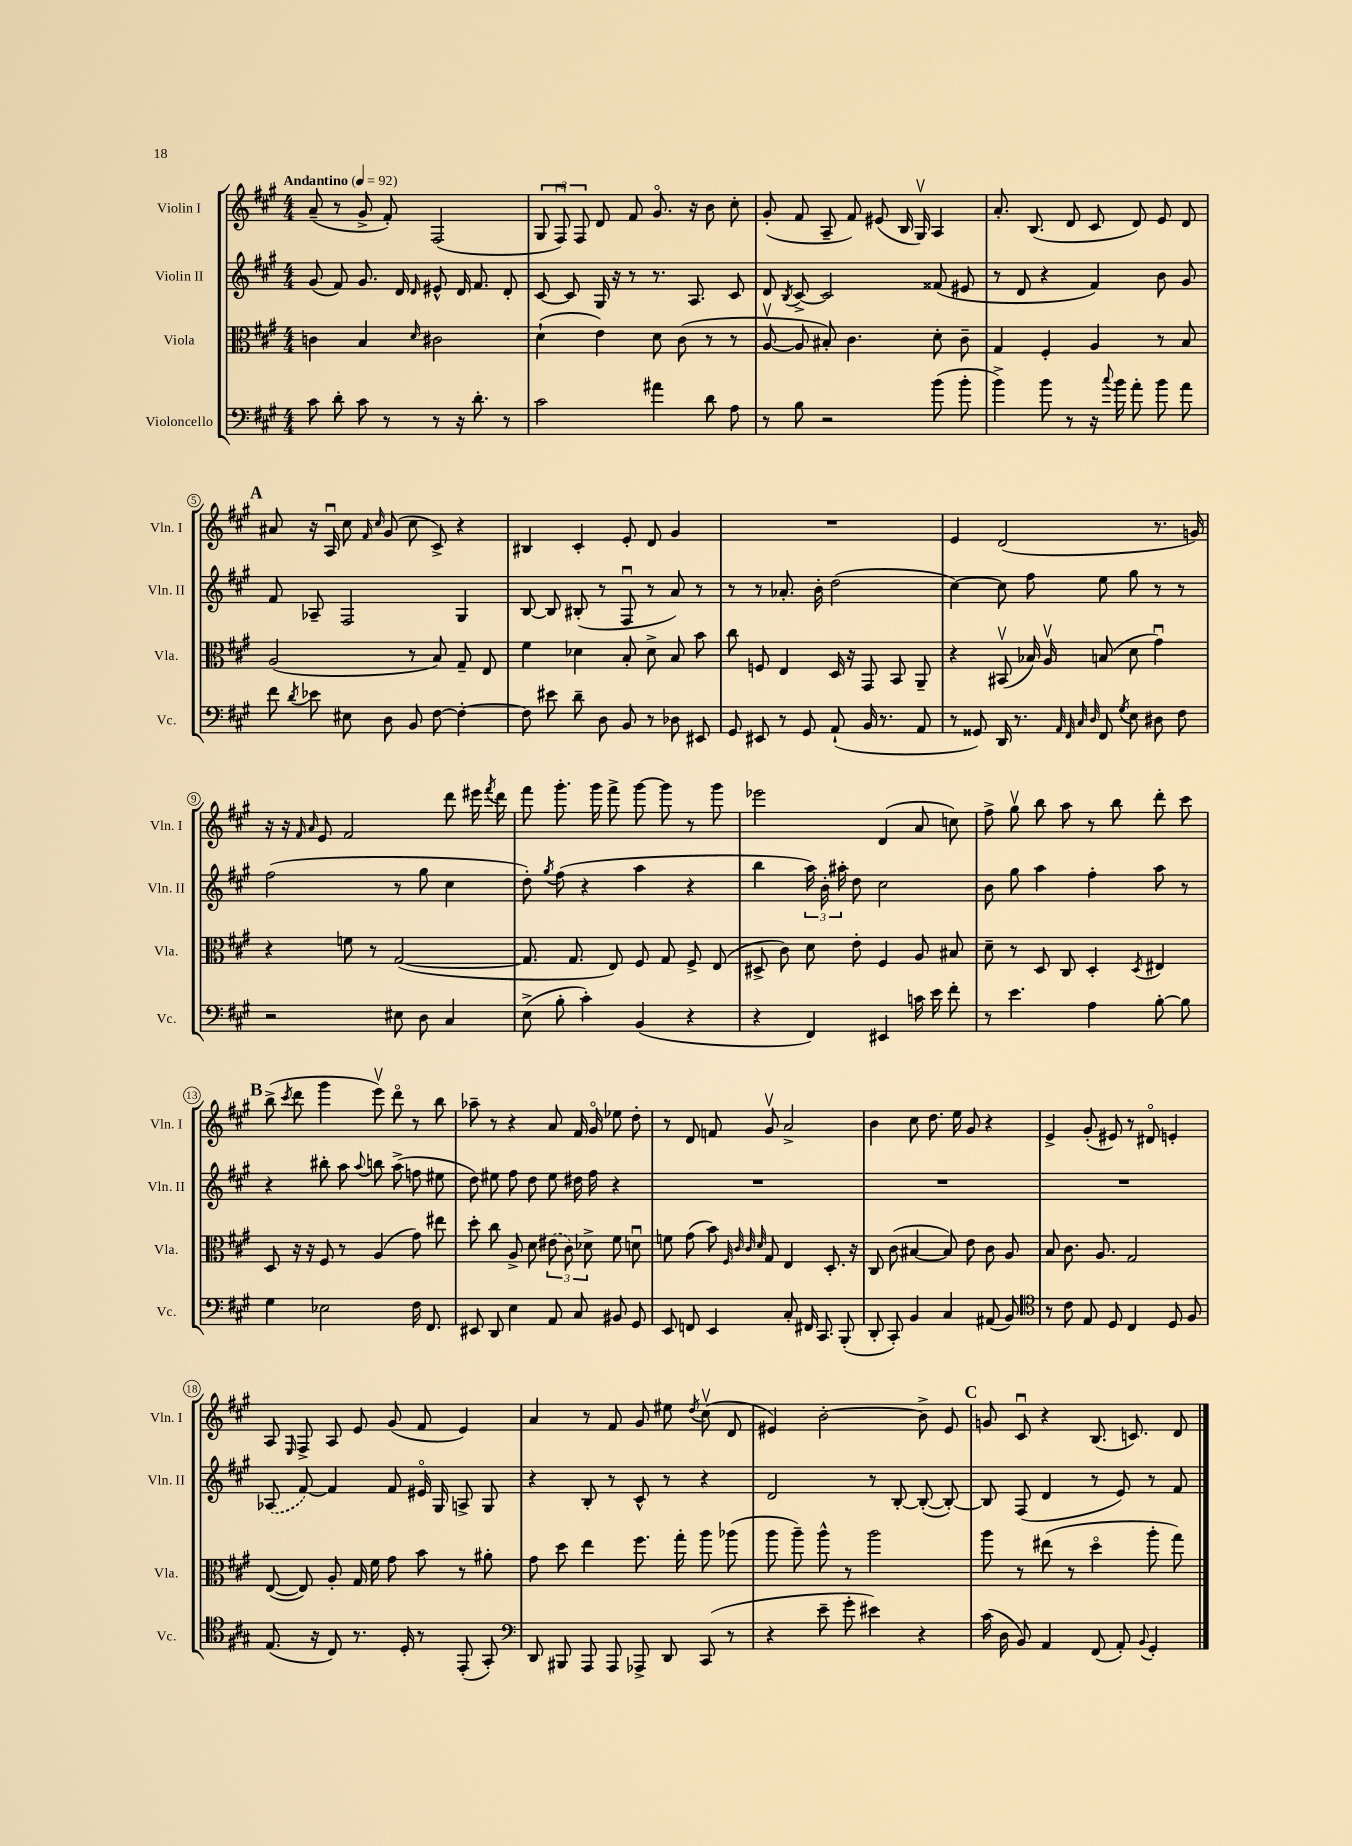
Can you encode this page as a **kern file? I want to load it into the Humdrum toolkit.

**kern	**kern	**kern	**kern
*part4	*part3	*part2	*part1
*staff4	*staff3	*staff2	*staff1
*I"Violoncello	*I"Viola	*I"Violin II	*I"Violin I
*I'Vc.	*I'Vla.	*I'Vln. II	*I'Vln. I
*clefF4	*clefC3	*clefG2	*clefG2
*k[f#c#g#]	*k[f#c#g#]	*k[f#c#g#]	*k[f#c#g#]
*M4/4	*M4/4	*M4/4	*M4/4
*MM92	*MM92	*MM92	*MM92
=1	=1	=1	=1
!	!	!	!LO:TX:a:B:t=Andantino
8c#\	4cn\	(8g#/	(8a~/
8d'\	.	8f#/)	8r
8c#\	4B/	8.g#/	8g#^/
8r	.	.	8f#'/)
.	.	16d/	.
.	16qqd/	16qqd/	.
8r	2c#X\	8e#X^^/	(2F#/
16r	.	16d/	.
8.d'\	.	8.f#/	.
8r	.	8d'/	.
=2	=2	=2	=2
2c#\	(4d`\	[8c#/	12G#/
.	.	.	12F#u/)
.	.	8c#/]	.
.	.	.	12F#/
.	4e\)	16G#/	8d/
.	.	16r	.
.	.	8r	8f#/
4a#X\	8d\	8.r	8.g#/
.	(8c#\	.	.
.	.	8.A/	16r
8d\	8r	.	8b\
8A\	8r	8c#/	8cc#'\
=3	=3	=3	=3
8r	[8Av/	8d/	(8g#'/
.	.	8qB/	.
8B\	8A/]	[8c#^/	8f#/
2r	8B#X'/)	2c#/]	8A~/
.	4.c#\	.	8f#/)
.	.	.	(8e#X/
.	.	.	16B/
.	.	.	16G#v/)
(8b\	8d'\	(8f##X/	4A/
8b'\	8c#~\	8e#X/	.
=4	=4	=4	=4
4b^\)	4G#/	8r	8.a'/
.	.	8d/	.
.	.	.	(8.B/
8b\	4F#'/	4r	.
8r	.	.	8d/
16r	4A/	4f#/)	8c#/
8qqcc#/	.	.	.
16b\	.	.	.
8a'\	.	.	8d/)
8b\	8r	8b\	8e/
8a\	8B/	8g#/	8d/
!!LO:LB:g=z
!!LO:REH:place=s1:t=A
=5	=5	=5	=5
8f#\	(2A/	8f#/	8a#X/
8qd/	.	.	.
8e-X\	.	8A-X~/	16r
.	.	.	16Au/
8E#X\	.	2F#/	8cc#\
.	.	.	16qqf#/
.	.	.	16qqcc#/
8D\	.	.	(8g#/
8BB/	8r	.	8cc#\
[8F#\	8B/)	.	8c#^/)
4F#'\_	8G#~/	4G#/	4r
.	8E/	.	.
=6	=6	=6	=6
8F#\]	4f#\	[8B/	4B#X/
8e#X\	.	8B/]	.
8d~\	4d-X\	(8B#X'/	4c#'/
8D\	.	8r	.
8BB/	8B'/	8F#u/	8e'/
8r	8d-^\	8r	8d/
8D-X\	8B/	8a/)	4g#/
8EE#X/	8b\	8r	.
=7	=7	=7	=7
8GG#/	8cc#\	8r	1r
8EE#X/	8Fn/	8r	.
8r	4E/	8.a-X'/	.
8GG#/	.	.	.
.	.	16b'\	.
(8AA`/	16D/	(2dd\	.
.	16r	.	.
16BB/	8GG#/	.	.
8.r	.	.	.
.	8BB/	.	.
8AA/	8AA~/	.	.
=8	=8	=8	=8
8r	4r	[4cc#\)	4e/
8GG##X/)	.	.	.
16DD/	(8BB#Xv/	8cc#\]	(2d/
8.r	.	.	.
.	16B-X/)	8ff#\	.
.	16Av/	.	.
32qqAA/	.	.	.
32qqFF#/	.	.	.
32qqC#/	.	.	.
32qqD/	.	.	.
8FF#/	(8Bn/	8ee\	.
8qG#/	.	.	.
8E\	8d\	8gg#\	.
8D#X\	4g#u\)	8r	8.r
8F#\	.	8r	.
.	.	.	16gn/)
!!LO:LB:g=z
=9	=9	=9	=9
2r	4r	(2ff#\	16r
.	.	.	16r
.	.	.	16qqf#/
.	.	.	16qqa/
.	.	.	8e/
.	8fn\	.	2f#/
.	8r	.	.
8E#X\	([2G#/	8r	.
8D\	.	8gg#\	.
4C#/	.	4cc#\	8ddd\
.	.	.	16eee#X\
.	.	.	8qfff#/
.	.	.	16ddd\
=10	=10	=10	=10
(8E^\	8.G#/]	8dd'\)	8fff#\
.	.	8qgg#/	.
8B'\	.	(8ff#\	8.ggg#'\
.	8.G#/	.	.
4c#'\)	.	4r	.
.	.	.	16ggg#\
.	8E/)	.	8fff#^\
(4BB/	8F#/	4aa\	[8ggg#\
.	8G#/	.	8ggg#\]
4r	8F#^/	4r	8r
.	(8E/	.	8ggg#\
=11	=11	=11	=11
4r	8D#X^/	4bb\	2eee-X\
.	8c#\)	.	.
4FF#/)	8d\	24aa\)	.
.	.	24b'\	.
.	.	24aa#X'\	.
.	8e'\	8dd\	.
4EE#X/	4F#/	2cc#\	(4d/
16cn\	8A/	.	8a/
16e\	.	.	.
8f#'\	8B#X/	.	8ccn\)
=12	=12	=12	=12
8r	8d~\	8b\	8ff#^\
4.e\	8r	8gg#\	8gg#v\
.	8D/	4aa\	8bb\
.	8C#/	.	8aa\
4A\	4D'/	4ff#'\	8r
.	.	.	8bb\
.	8qD/	.	.
[8B'\	4E#X/	8aa\	8ddd'\
8B\]	.	8r	8ccc#\
!!LO:LB:g=z
!!LO:REH:place=s1:t=B
=13	=13	=13	=13
4G#\	8D/	4r	(8bb^\
.	.	.	8qccc#/
.	16r	.	8ddd\
.	16r	.	.
2E-X\	8F#/	8bb#X'\	4ggg#\
.	8r	8aa\	.
.	.	8qqaa/	.
.	(4A/	8bbn\	8eeev\)
.	.	(8aa^\	8ddd\
16F#\	8g#\)	8ffn\	8r
8.FF#/	.	.	.
.	8ee#X\	8ee#X\	8bb\
=14	=14	=14	=14
8EE#X/	8dd'\	8dd\)	8aa-X~\
8DD/	8cc#\	8ee#X\	8r
4E\	8A^/	8ff#\	4r
.	8d\	8dd\	.
8AA/	(12e#X\	8ee#\	8a/
.	12c#\)	.	.
8C#/	.	16dd#X\	16f#/
.	12d-X^\	.	.
.	.	16ff#\	16g#/
8BB#X/	8f#\	4r	8ee-X\
8GG#/	8dnu\	.	8dd'\
=15	=15	=15	=15
8EE/	8fn\	1r	8r
8FFn/	(8g#\	.	8d/
4EE/	8b\)	.	8fn/
.	32qqF#/	.	.
.	32qqc#/	.	.
.	32qqc#/	.	.
.	32qqd/	.	.
.	8G#/	.	8g#v/
8C#'/	4E/	.	2a^/
16FF#X/	.	.	.
8.CC#/	.	.	.
.	8.D'/	.	.
(8BBB'/	.	.	.
.	16r	.	.
=16	=16	=16	=16
8DD'/	8C#/	1r	4b\
8CC#'/)	(8c#\	.	.
4BB/	[4B#X/	.	8cc#\
.	.	.	8.dd\
4C#/	8B#/])	.	.
.	.	.	16ee\
.	8e\	.	8g#/
(8AA#X/	8c#\	.	4r
8BB/)	8A/	.	.
=17	=17	=17	=17
*clefC4	*	*	*
8r	8B/	1r	4e^/
8c#\	8.c#\	.	.
8E/	.	.	(8g#'/
.	8.A/	.	.
8D/	.	.	8e#X/)
4C#/	2G#/	.	8r
.	.	.	8d#X/
8D/	.	.	4en'/
8F#/	.	.	.
!!LO:LB:g=z
=18	=18	=18	=18
(8.E/	([8E/	(8A-X/	8A/
.	.	.	16qqE/
.	8E/])	[8f#/)	8F#^/
16r	.	.	.
8C#/)	8A'/	4f#/]	8A/
8.r	16G#/	.	8e/
.	16f#\	.	.
.	8g#\	8f#/	(8g#/
16D'/	.	.	.
8r	8b\	16e#X/	8f#/
.	.	16G#/	.
(8EE'/	8r	8An^/	4e/)
8GG#'/)	8a#X'\	8G#/	.
=19	=19	=19	=19
*clefF4	*	*	*
8DD/	8g#\	4r	4a/
8BBB#X/	8dd\	.	.
8AAA/	4ee\	8B'/	8r
8AAA/	.	8r	8f#/
8AAA-X^/	8.ff#\	8c#^^/	8g#/
8DD/	.	8r	8ee#X\
.	16gg#'\	.	.
.	.	.	8qdd/
(8CC#/	8aa\	4r	(8cc#v\
8r	(8aa-X\	.	8d/
=20	=20	=20	=20
4r	8aa\	2d/	4e#X/)
.	8aa~\)	.	.
8e~\	8aa^^\	.	[2b'\
8g#'\	8r	.	.
4e#X\)	2aa\	8r	.
.	.	[8B'/	.
4r	.	(8B'/_	8b^\]
.	.	8B'/_)	8e#/
!!LO:REH:place=s1:t=C
=21	=21	=21	=21
(16c#\	8aa\	8B/]	8gn/
16D\	.	.	.
8BB/)	8r	(8F#/	8c#u/
4AA/	(8ee#X\	4d/	4r
.	8r	.	.
(8FF#/	4dd\	8r	(8.B/
8AA'/)	.	8e/)	.
.	.	.	8.cn/)
8qqBB/	.	.	.
4GG#'/	8aa'\	8r	.
.	8gg#\)	8f#/	8d/
==	==	==	==
*-	*-	*-	*-
